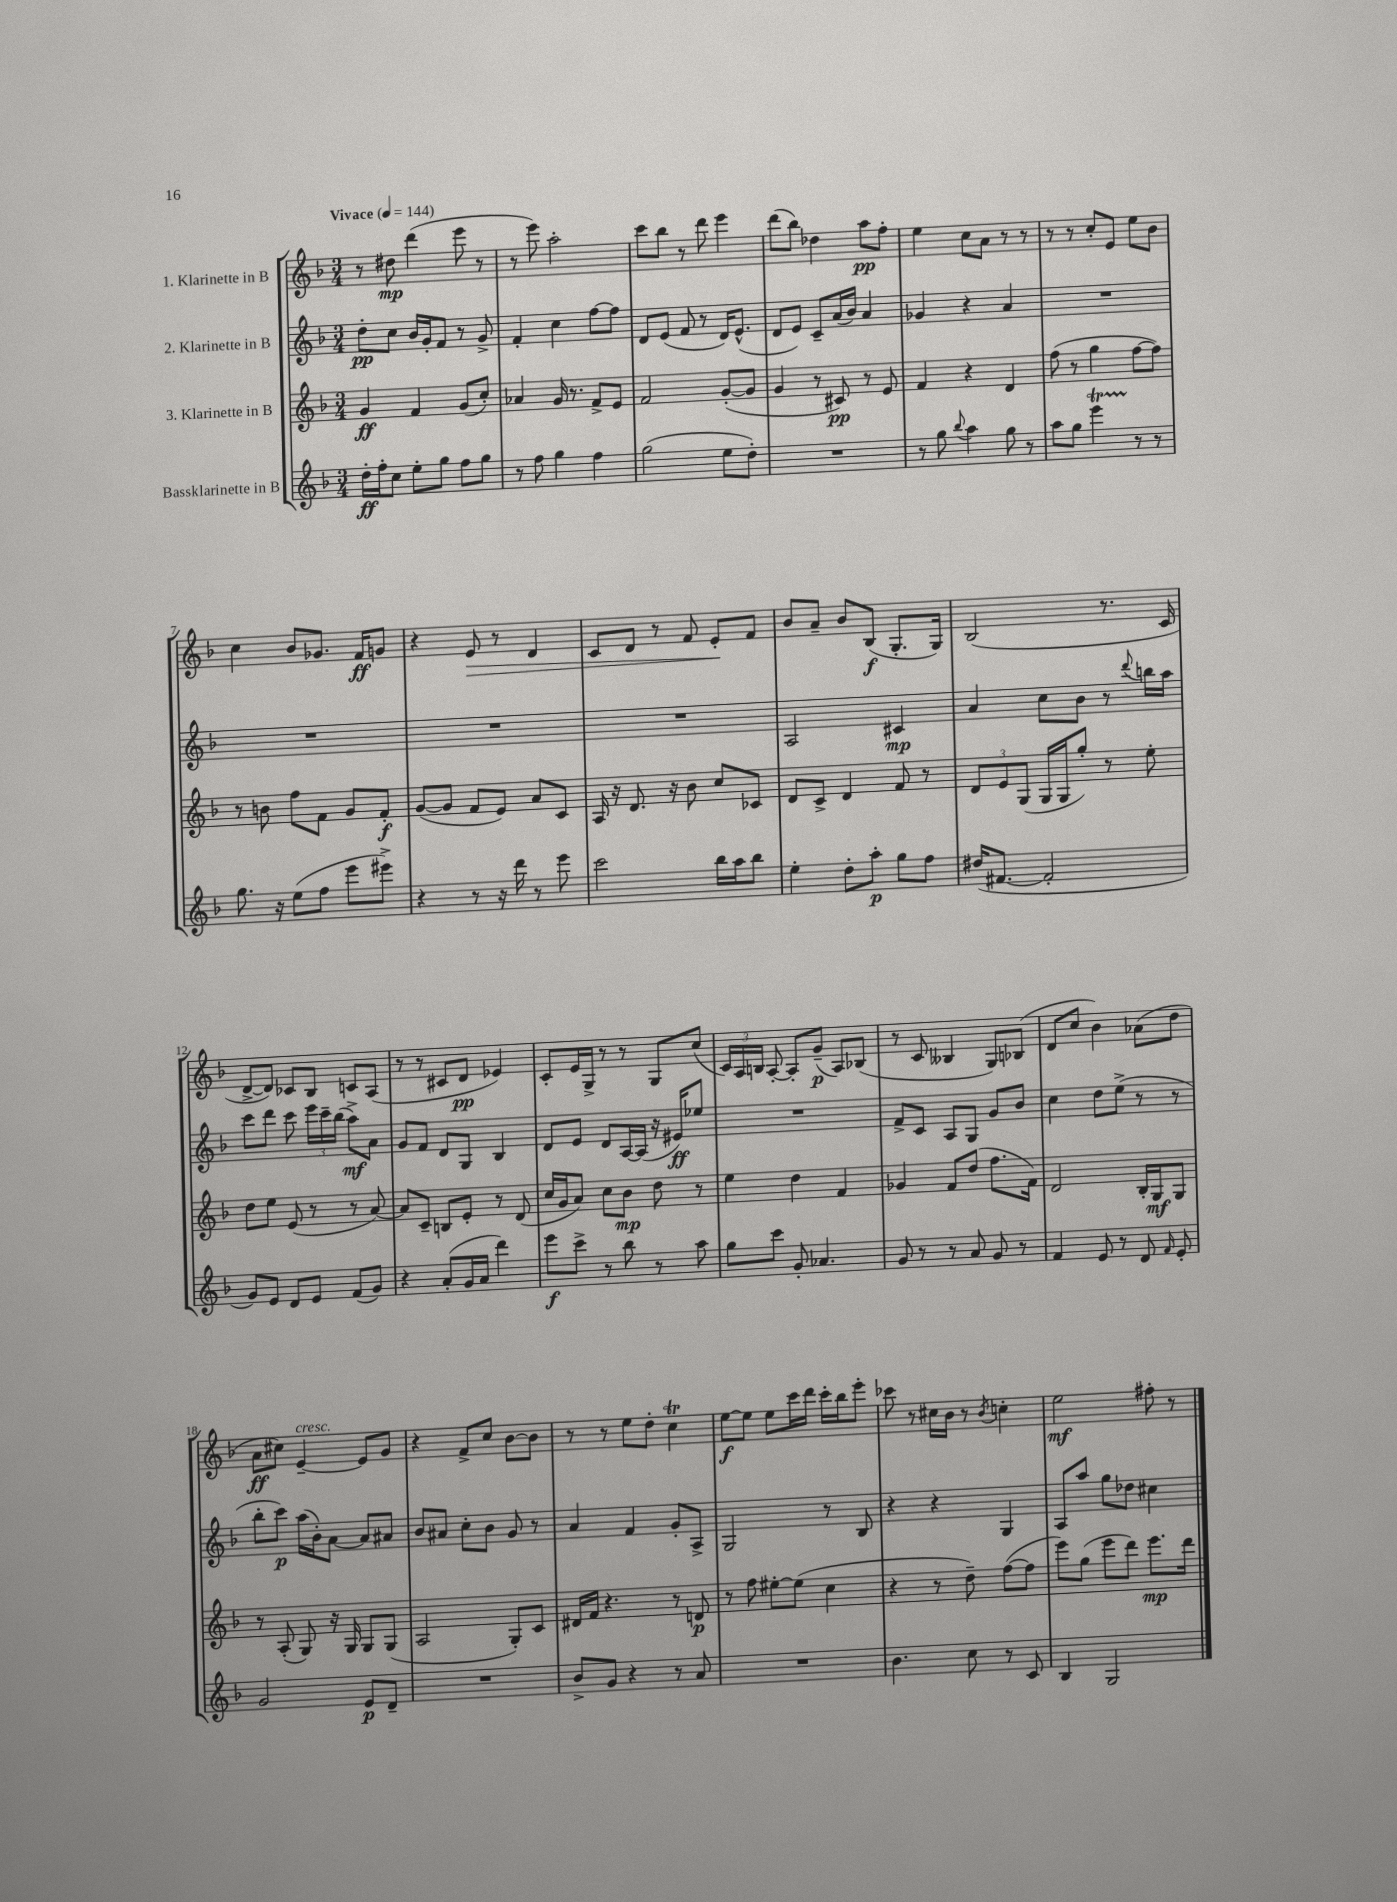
<<
\new StaffGroup <<
\new Staff = "s0" \with { instrumentName = "1. Klarinette in B" } {
    \clef treble \key f \major \numericTimeSignature \time 3/4 \tempo "Vivace" 4 = 144
    \autoBeamOff r8 dis''8\mp d'''4( e'''8 r8 |
    r8 e'''8) a''2-. |
    c'''8[ bes''8] r8 d'''8 e'''4 |
    d'''8[( bes''8]) des''4 a''8[\pp f''8]-. |
    e''4 c''8[ a'8] r8 r8 |
    r8 r8 c''8[-. e'8] e''8[ bes'8] |
    c''4 bes'8[ ges'8.] f'16[\ff g'8] |
    r4 e'8\> r8 d'4 |
    c'8[ d'8] r8 f'8 e'8[-.\! f'8] |
    bes'8[ a'8]-- bes'8[ bes8]\f( g8.[-. g16]) |
    bes2( r8. c'16 |
    d'8[~-> d'8]) ces'8[ bes8] c'8[ a8]( |
    r8 r8 cis'8[ d'8]\pp ees'4) |
    c'8[-. e'16 g16]-> r8 r8 g8[ c''8]( |
    \tuplet 3/2 { c'16[) a16 b16] } a8~-. a8[-. g'8]--\p( a8[) bes8]( |
    r8 c'8 beses4 g8[) bes8]( |
    d'8[ c''8] bes'4) aes'8[( d''8] |
    a'8[\ff cis''8]) e'4~--^\markup { \italic "cresc." } e'8[ g'8] |
    r4 f'8[-> c''8] bes'8[~ bes'8] |
    r8 r8 e''8[ d''8]-. c''4\trill |
    e''8[~\f e''8] e''8[ c'''16 d'''16] c'''16[-. bes''16 e'''8]-. |
    ces'''8 r8 cis''16[ bes'16] r8 \acciaccatura { bes'8 } c''4-. |
    e''2\mf fis''8-. r8 \bar "|." |
}
\new Staff = "s1" \with { instrumentName = "2. Klarinette in B" } {
    \clef treble \key f \major \numericTimeSignature \time 3/4
    \autoBeamOff d''8[-.\pp c''8] bes'16[ g'16-. f'8] r8 g'8-> |
    f'4-. c''4 f''8[~ f''8] |
    d'8[ e'8]( f'8 r8 d'16[) e'8.]-^( |
    d'8[ e'8]) c'8[-- a'16( bes'16]) a'4 |
    ges'4 r4 a'4 |
    R2. |
    R2. |
    R2. |
    R2. |
    a2 cis'4\mp |
    a'4 c''8[ bes'8] r8 \appoggiatura { d'''8 } b''16[ a''16] |
    c'''8[ d'''8] c'''8 \tuplet 3/2 { e'''16[ c'''16-- bes''16]( } a''8[->\mf) a'8] |
    g'8[ f'8] d'8[ g8] bes4 |
    d'8[ e'8] d'8[ a16~ a16]( r16 eis'16[\ff) ees''8] |
    R2. |
    f'8[-> c'8] a8[ g8] g'8[ bes'8] |
    c''4 d''8[ e''8]->( r8 r8 |
    bes''8[-. c'''8]\p) a''16[( bes'16-.) a'8]~ a'8[ ais'8] |
    bes'8[ ais'8] c''8[-. bes'8] g'8 r8 |
    a'4 f'4 g'8[-. a8]-> |
    g2 r8 bes8 |
    r4 r4 g4 |
    a8[ a''8] g''8[ des''8] cis''4 \bar "|." |
}
\new Staff = "s2" \with { instrumentName = "3. Klarinette in B" } {
    \clef treble \key f \major \numericTimeSignature \time 3/4
    \autoBeamOff g'4\ff f'4 g'8[( c''8]-.) |
    aes'4 g'16 r8. f'8[-> e'8] |
    f'2 g'8[~-.( g'8] |
    g'4 r8 cis'8\pp) r8 e'8 |
    f'4 r4 d'4 |
    f''8( r8 g''4 f''8[~ f''8]) |
    r8 b'8 f''8[ f'8] g'8[ f'8]-.\f |
    g'8[~( g'8] f'8[ e'8]) a'8[ c'8] |
    a16 r16 d'8. r16 bes'8 c''8[ ces'8] |
    d'8[ c'8]-> d'4 f'8 r8 |
    \tuplet 3/2 { d'8[ e'8 g8]( } g16[ g16 g''8]-.) r8 e''8-. |
    d''8[ e''8] e'8( r8 r8 a'8~) |
    a'8[ c'8]-- b8[ e'8]-. r8 d'8( |
    c''16[ g'16 a'8]) c''8[ bes'8]\mp d''8 r8 |
    e''4 d''4 f'4 |
    ges'4 f'8[ d''8]( f''8.[ f'16]) |
    d'2 bes16[-. g16\mf g8] |
    r8 a8-.( g8) r16 g16 g8[ g8]( |
    a2 g8[-.) c'8] |
    dis'16[ f'16] r4. r8 d'8\p |
    r8 f''8 eis''8[~-. eis''8]( c''4 |
    r4 r8 d''8--) f''8[~( f''8] |
    e'''8[) g''8]( e'''8[ d'''8]) e'''8.[\mp d'''16] \bar "|." |
}
\new Staff = "s3" \with { instrumentName = "Bassklarinette in B" } {
    \clef treble \key f \major \numericTimeSignature \time 3/4
    \autoBeamOff d''16[-.\ff f''16-. c''8] e''8[-. g''8] f''8[ g''8] |
    r8 f''8 g''4 f''4 |
    g''2( e''8[ d''8]-.) |
    R2. |
    r8 g''8 \appoggiatura { bes''8 } a''4 g''8 r8 |
    a''8[ g''8] e'''4\startTrillSpan r8\stopTrillSpan r8 |
    g''8. r16 e''8[( f''8] e'''8[ eis'''8]->) |
    r4 r8 r16 d'''16 r8 e'''8 |
    c'''2 bes''16[ a''16 bes''8] |
    e''4-. d''8[-. a''8]-.\p g''8[ f''8] |
    dis''16[( fis'8.]~ fis'2-. |
    g'8[) e'8] d'8[ e'8] f'8[( g'8]) |
    r4 a'8[-.( g'16 a'16] d'''4) |
    e'''8[\f c'''8]-> r8 bes''8 r8 a''8 |
    g''8[ c'''8] g'8-. aes'4. |
    g'8 r8 r8 a'8 g'8 r8 |
    f'4 e'8 r8 d'8 \grace { f'16 } e'8-. |
    g'2 e'8[\p d'8]-- |
    R2. |
    bes'8[-> g'8] r4 r8 a'8 |
    R2. |
    bes'4. c''8 r8 c'8 |
    bes4 g2 \bar "|." |
}
>>
>>
